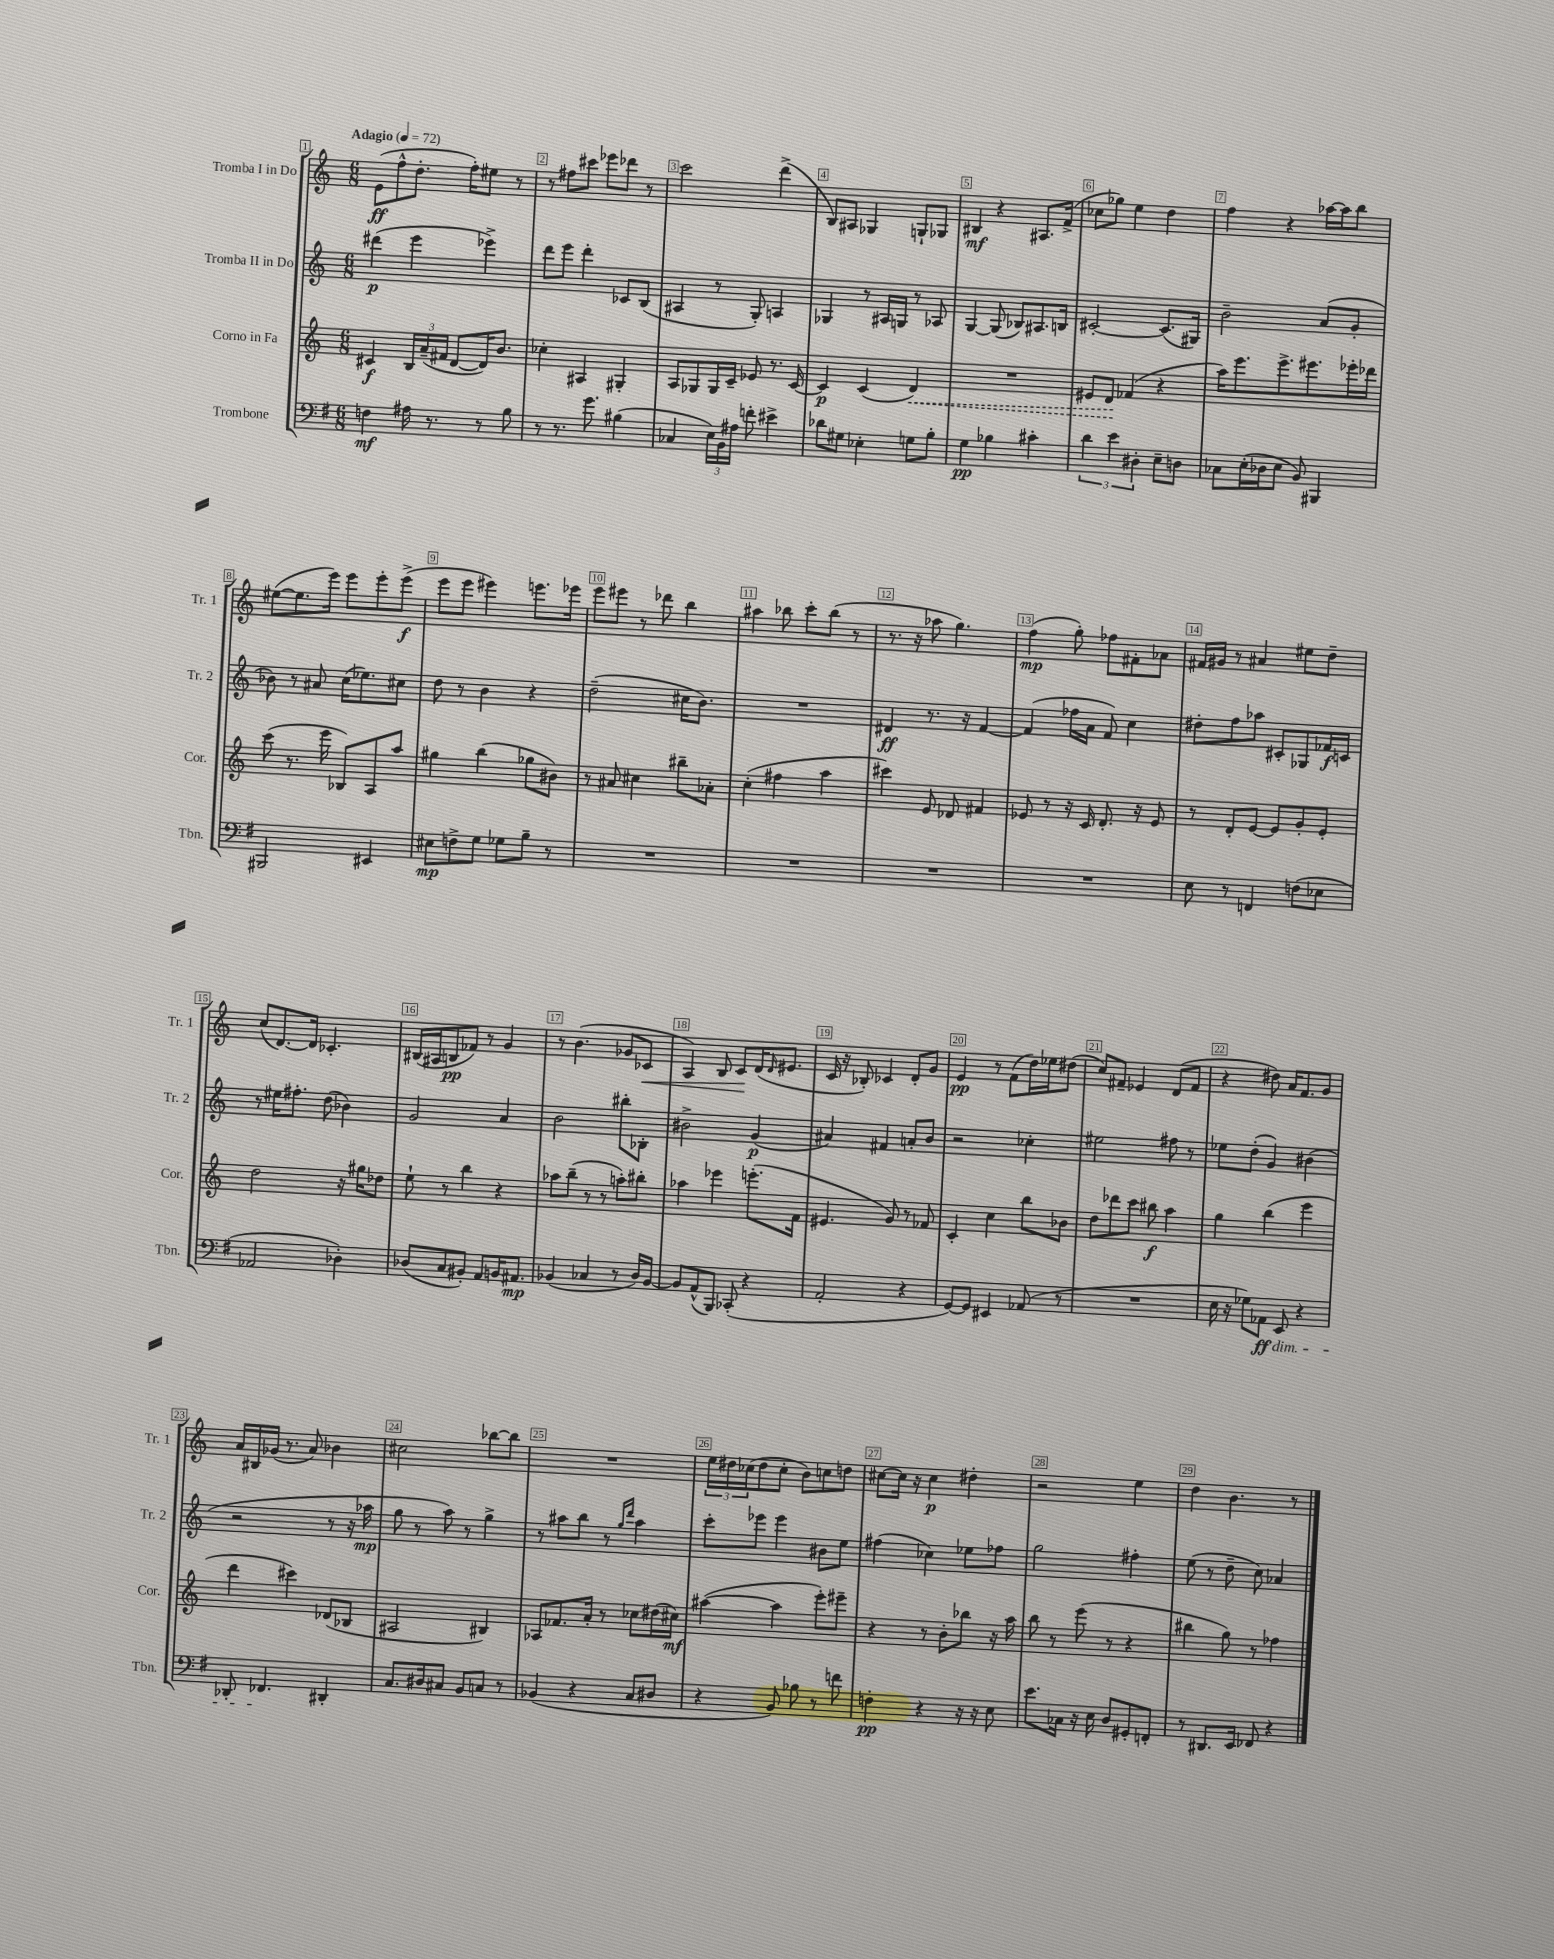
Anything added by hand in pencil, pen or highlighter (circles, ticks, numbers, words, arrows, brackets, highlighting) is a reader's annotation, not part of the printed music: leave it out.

**kern	**dynam	**kern	**dynam	**kern	**dynam	**kern	**dynam
*part4	*part4	*part3	*part3	*part2	*part2	*part1	*part1
*staff4	*staff4	*staff3	*staff3	*staff2	*staff2	*staff1	*staff1
*I"Trombone	*	*I"Corno in Fa	*	*I"Tromba II in Do	*	*I"Tromba I in Do	*
*I'Tbn.	*	*I'Cor.	*	*I'Tr. 2	*	*I'Tr. 1	*
*clefF4	*	*clefG2	*	*clefG2	*	*clefG2	*
*k[f#]	*	*k[]	*	*k[]	*	*k[]	*
*M6/8	*	*M6/8	*	*M6/8	*	*M6/8	*
*MM72	*	*MM72	*	*MM72	*	*MM72	*
=1	=1	=1	=1	=1	=1	=1	=1
!	!	!	!	!	!	!LO:TX:a:B:t=Adagio	!
4Fn\	mf	4c#X/	f	(4ddd#X\	p	(8e\L	ff
.	.	.	.	.	.	8ff^^\	.
16A#X\	.	24B/LL	.	4eee\	.	8.dd'\J	.
.	.	(24a~/	.	.	.	.	.
8.r	.	.	.	.	.	.	.
.	.	24f#X/JJ	.	.	.	.	.
.	.	[8d/L	.	.	.	.	.
.	.	.	.	.	.	16ff'\KL)	.
8r	.	16d/K])	.	4eee-X^\)	.	8ee#X\J	.
.	.	8.b/J	.	.	.	.	.
8B\	.	.	.	.	.	8r	.
=2	=2	=2	=2	=2	=2	=2	=2
8r	.	4cc-X'\	.	8ddd\L	.	8r	.
8.r	.	.	.	8eee\J	.	8ff#X\L	.
.	.	4A#X/	.	4ddd'\	.	8ccc#X\J	.
8.g\	.	.	.	.	.	.	.
.	.	.	.	.	.	8eee-X\L	.
(4B#X\	.	4G#X'/	.	8c-X/L	.	8ddd-X\J	.
.	.	.	.	(8B/J	.	8r	.
=3	=3	=3	=3	=3	=3	=3	=3
4C-X/	.	8A/L	.	4A#X/	.	2ccc\	.
.	.	8G-X/	.	.	.	.	.
24E\LL)	.	16G-/L	.	8r	.	.	.
24BB\	.	.	.	.	.	.	.
.	.	16c~/JJ	.	.	.	.	.
24A#X\JJ	.	.	.	.	.	.	.
8fn'\	.	8e-X/	.	8G'/)	.	.	.
4e#X^\	.	8.r	.	4An/	.	(4ddd^\	.
.	.	[16c/	.	.	.	.	.
=4	=4	=4	=4	=4	=4	=4	=4
8d-X\L	.	4c/]	p	4G-X/	.	8B/L)	.
8G#X\J	.	.	.	.	.	8A#X/J	.
4E-X'\	.	(4c/	.	8r	.	4G-X/	.
.	.	.	.	16A#X/LL	.	.	.
.	.	.	.	16Gn/JJ	.	.	.
!	!	!	!LO:HP:b	!	!	!	!
8Gn\L	.	4d/)	<	8r	.	8Gn`/L	.
8B'\J	.	.	.	8A-X/	.	8G-X/J	.
=5	=5	=5	=5	=5	=5	=5	=5
4G\	pp	2.r	.	[4G/	.	4B#X/	mf
4B-X\	.	.	.	(8G/]	.	4r	.
.	.	.	.	8B-X/L)	.	.	.
4c#X'\	.	.	.	8.A#X/	.	8.A#X/L	.
.	.	.	.	16Bn/Jk	.	(16f^/Jk	.
=6	=6	=6	=6	=6	=6	=6	=6
6d\	.	8e#X/L	.	[2c#X'/	.	8cc-X\L	.
.	.	8d/J	.	.	.	8gg-X\J)	.
6e\	.	.	.	.	.	.	.
.	.	(4f-X/	[	.	.	4ee\	.
6D#X'\	.	.	.	.	.	.	.
8E~\L	.	4r	.	(8.c#/L]	.	4dd\	.
8Dn\J	.	.	.	.	.	.	.
.	.	.	.	16G#X/Jk)	.	.	.
=7	=7	=7	=7	=7	=7	=7	=7
8C-X\L	.	16aa\KL)	.	2b~\	.	4ff\	.
.	.	8.eee\	.	.	.	.	.
(16E'\L	.	.	.	.	.	.	.
16D-X\J	.	.	.	.	.	.	.
8E\J	.	8.eee^\	.	.	.	4r	.
8BB/)	.	.	.	.	.	.	.
.	.	8.eee#X\	.	.	.	.	.
4BBB#X/	.	.	.	(8a/L	.	[16aa-X\LL	.
.	.	.	.	.	.	16aa-\J]	.
.	.	16eee-X'\L	.	8g'/J	.	8bb\J	.
.	.	16ddd-X\JJ	.	.	.	.	.
!!LO:LB:g=z
=8	=8	=8	=8	=8	=8	=8	=8
2BBB#X/	.	(8ccc\	.	8b-X\)	.	([8ee#X\L	.
.	.	8.r	.	8r	.	8.ee#\]	.
.	.	.	.	8a#X/	.	.	.
.	.	16eee\	.	.	.	16eee\Jk)	.
.	.	8B-X/L)	.	(16cc\KL	.	8eee\L	.
.	.	.	.	8.ee-X\)	.	.	.
4EE#X/	.	8A/	.	.	.	8eee'\	.
.	.	8aa/J	.	8cc#X\J	.	(8eee^\J	f
=9	=9	=9	=9	=9	=9	=9	=9
8E#X\L	mp	4gg#X\	.	8dd\	.	8eee\L	.
8Fn^\	.	.	.	8r	.	8eee\J	.
8G\J	.	(4bb\	.	4b\	.	4eee#X\)	.
8G-X\L	.	.	.	.	.	.	.
8B~\J	.	8gg-X\L	.	4r	.	8.eeen\L	.
8r	.	8b#X\J)	.	.	.	.	.
.	.	.	.	.	.	16eee-X\Jk	.
=10	=10	=10	=10	=10	=10	=10	=10
2.r	.	8r	.	(2dd~\	.	8eee\L	.
.	.	8a#X/	.	.	.	8eee#X\J	.
.	.	4cc#X\	.	.	.	8r	.
.	.	.	.	.	.	8ddd-X\	.
.	.	8bb#X~\L	.	16cc#X\KL	.	4bb\	.
.	.	.	.	8.b\J)	.	.	.
.	.	8a-X'\J	.	.	.	.	.
=11	=11	=11	=11	=11	=11	=11	=11
2.r	.	(4cc'\	.	2.r	.	4aa#X\	.
.	.	4ff#X\	.	.	.	8bb-X\	.
.	.	.	.	.	.	8ccc'\L	.
.	.	4aa\	.	.	.	(8bb-\J	.
.	.	.	.	.	.	8r	.
=12	=12	=12	=12	=12	=12	=12	=12
2.r	.	4ccc#X\)	.	4d#X/	ff	8.r	.
.	.	.	.	.	.	16r	.
.	.	8e/	.	8.r	.	8aa-X\	.
.	.	8d-X/	.	.	.	4.gg\)	.
.	.	.	.	16r	.	.	.
.	.	4f#X/	.	[4f/	.	.	.
=13	=13	=13	=13	=13	=13	=13	=13
2.r	.	8e-X/	.	(4f/]	.	(4ff\	mp
.	.	8r	.	.	.	.	.
.	.	16r	.	16ff-X\LL	.	8gg'\)	.
.	.	16c/	.	16a\JJ	.	.	.
.	.	8.d'/	.	8f/)	.	8ff-X\L	.
.	.	.	.	4cc\	.	8f#X'\	.
.	.	16r	.	.	.	.	.
.	.	8e-/	.	.	.	8a-X\J	.
=14	=14	=14	=14	=14	=14	=14	=14
8E\	.	8r	.	8dd#X'\L	.	16f#X/LL	.
.	.	.	.	.	.	16g#X/JJ	.
8r	.	8d'/L	.	8ff\	.	8r	.
4FFn/	.	[8e/J	.	8aa-X\J	.	4a#X/	.
.	.	8e/L]	.	8c#X'/L	.	.	.
(8Fn\L	.	8g'/	.	8G-X/	.	8ee#X\L	.
8E-X\J	.	8e'/J	.	16f-X/L	f	8dd~\J	.
.	.	.	.	16cn/JJ	.	.	.
!!LO:LB:g=z
=15	=15	=15	=15	=15	=15	=15	=15
2AA-X/	.	2dd\	.	8r	.	(8cc/L	.
.	.	.	.	16ee#X\KL	.	[8.d/)	.
.	.	.	.	8.ff#X'\J	.	.	.
.	.	.	.	.	.	16d/Jk]	.
.	.	.	.	(8dd\	.	4.c-X'/	.
4D-X'\)	.	16r	.	4b-X\)	.	.	.
.	.	16gg#X\KL	.	.	.	.	.
.	.	8dd-X\J	.	.	.	.	.
=16	=16	=16	=16	=16	=16	=16	=16
(8D-X/L	.	8ee`\	.	2g/	.	(16B#X/LL	.
.	.	.	.	.	.	16A#X/J	.
8C/	.	8r	.	.	.	8Bn/	pp
8BB#X'/J)	.	4bb\	.	.	.	8f-X/J)	.
8AA/L	.	.	.	.	.	8r	.
16BBn/K	.	4r	.	4a/	.	4g/	.
8.AA#X/J	mp	.	.	.	.	.	.
=17	=17	=17	=17	=17	=17	=17	=17
(4BB-X/	.	8aa-X\L	.	2b\	.	8r	.
.	.	(8bb~\J	.	.	.	(4.b\	.
4C-X/	.	8r	.	.	.	.	.
.	.	8r	.	.	.	.	.
8r	.	8aan'\L)	.	8bb#X'\L	.	8g-X/L	.
!	!	!	!	!	!	!	!LO:HP:b
16D/LL)	.	8bb#X'\J	.	8B-X'\J	.	8c-X/J	<
[16BB-/JJ	.	.	.	.	.	.	.
=18	=18	=18	=18	=18	=18	=18	=18
8BB-/L]	.	4aa-X\	.	2b#X^\	.	4A/)	.
(8AA^^/	.	.	.	.	.	.	.
8BBB/J)	.	4eee-X\	.	.	.	8B/	.
(8CC-X'/	.	.	.	.	.	8c/L	.
4r	.	(8.eeen'\L	.	(4g/	p	(16d/K	[
.	.	.	.	.	.	16qqd/	.
.	.	.	.	.	.	8.e#X/J	.
.	.	16f\Jk	.	.	.	.	.
=19	=19	=19	=19	=19	=19	=19	=19
2AA'/	.	4.e#X/	.	4a#X/)	.	16c/	.
.	.	.	.	.	.	16r	.
.	.	.	.	.	.	8B-X'/)	.
.	.	.	.	4f#X/	.	4c-X/	.
.	.	8g/)	.	.	.	.	.
4r	.	8r	.	8an'/L	.	8d'/L	.
.	.	8f-X/	.	8b/J	.	8g/J	.
=20	=20	=20	=20	=20	=20	=20	=20
[8GG/L)	.	4c'/	.	2r	.	4e/	pp
8GG/J]	.	.	.	.	.	.	.
4EE#X/	.	4cc\	.	.	.	8r	.
.	.	.	.	.	.	(8f\L	.
(8AA-X/	.	8bb\L	.	4cc-X'\	.	16dd\L)	.
.	.	.	.	.	.	16ee-X\J	.
8r	.	8b-X\J	.	.	.	(8dd#X\J	.
=21	=21	=21	=21	=21	=21	=21	=21
2.r	.	8dd\L	.	2ee#X\	.	8cc/L)	.
.	.	8ddd-X\	.	.	.	8f#X~/J	.
.	.	8ccc\J	.	.	.	4e-X/	.
.	.	8bb#X\	f	.	.	.	.
.	.	4aa\	.	8ff#X\	.	(8d/L	.
.	.	.	.	8r	.	8f#/J	.
=22	=22	=22	=22	=22	=22	=22	=22
16E\	.	4gg\	.	8ee-X\L	.	4r	.
16r	.	.	.	.	.	.	.
8G-X\L)	.	.	.	(8dd'\J	.	.	.
!LO:TX:b:i:t=dim.	!	!	!	!	!	!	!
8AA-X\J	ff	(4bb\	.	4g/)	.	8dd#X\)	.
8EE/	.	.	.	.	.	16a/KL	.
.	.	.	.	.	.	8.f/	.
4r	.	4eee\	.	(4b#X\	.	.	.
.	.	.	.	.	.	8g/J	.
!!LO:LB:g=z
=23	=23	=23	=23	=23	=23	=23	=23
8DD-X'/	.	4ddd\	.	2r	.	16a/LL	.
.	.	.	.	.	.	16B#X/	.
4.FF-X/	.	.	.	.	.	(16g-X/JJ	.
.	.	.	.	.	.	8.r	.
.	.	4ccc#X\)	.	.	.	.	.
.	.	.	.	.	.	8a/)	.
4DD#X'/	.	(8d-X/L	.	8r	.	4b-X\	.
.	.	8B-X/J	.	16r	.	.	.
.	.	.	.	16aa-X\	mp	.	.
=24	=24	=24	=24	=24	=24	=24	=24
8.C/L	.	2A#X/	.	8gg\	.	2cc#X\	.
.	.	.	.	8r	.	.	.
16D#X/k	.	.	.	.	.	.	.
8C#X/J	.	.	.	8aa\)	.	.	.
8BB/L	.	.	.	8r	.	.	.
8Cn/J	.	4B#X/)	.	4gg^\	.	[8bb-X\L	.
8r	.	.	.	.	.	8bb-\J]	.
=25	=25	=25	=25	=25	=25	=25	=25
(4BB-X/	.	8A-X/L	.	8r	.	2.r	.
.	.	8.f-X/	.	8aa#X\L	.	.	.
4r	.	.	.	8bb\J	.	.	.
.	.	16a'/Jk	.	.	.	.	.
.	.	8r	.	8r	.	.	.
.	.	.	.	16qqgg/LL	.	.	.
.	.	.	.	16qqddd/JJ	.	.	.
8C/L	.	8cc-X\L	.	4aa#\	.	.	.
8D#X/J	.	(16dd#X\L	.	.	.	.	.
.	.	16cc#X\JJ)	mf	.	.	.	.
=26	=26	=26	=26	=26	=26	=26	=26
4r	.	([4aa#X\	.	8ccc'\L	.	24ee\LL	.
.	.	.	.	.	.	24dd#X\	.
.	.	.	.	.	.	(24cc-X\J	.
.	.	.	.	8eee-X\J	.	8dd#\	.
8BB/)	.	4aa#\]	.	4eee-\	.	8cc-'\J	.
8B-X\	.	.	.	.	.	8b\L)	.
8r	.	8eee'\L)	.	8b#X\L	.	8ccn\	.
8fn\	.	8eee#X~\J	.	8ee\J	.	8ddn\J	.
=27	=27	=27	=27	=27	=27	=27	=27
4Fn'\	pp	4r	.	(4ff#X\	.	[8cc#X\L	.
.	.	.	.	.	.	16cc#\Jk]	.
.	.	.	.	.	.	16r	.
4r	.	8r	.	4cc-X\)	.	4cc#\	p
.	.	8b'\L	.	.	.	.	.
16r	.	8bb-X\J	.	8ee-X\L	.	4dd#X'\	.
16r	.	.	.	.	.	.	.
8E\	.	16r	.	8ff-X\J	.	.	.
.	.	16aa\	.	.	.	.	.
=28	=28	=28	=28	=28	=28	=28	=28
8.e\L	.	8bb\	.	2gg\	.	2r	.
.	.	8r	.	.	.	.	.
16C-X\Jk	.	.	.	.	.	.	.
16r	.	(8eee\	.	.	.	.	.
16E\	.	.	.	.	.	.	.
8D/L	.	8r	.	.	.	.	.
8GG#X'/	.	4r	.	4ff#X'\	.	4ee\	.
8FFn'/J	.	.	.	.	.	.	.
=29	=29	=29	=29	=29	=29	=29	=29
8r	.	4bb#X\	.	(8ee\	.	4dd\	.
8.DD#X/L	.	.	.	8r	.	.	.
.	.	8gg\)	.	8dd~\	.	4.b\	.
16EE/Jk	.	.	.	.	.	.	.
8FF-X/	.	8r	.	8cc\)	.	.	.
4r	.	4ff-X\	.	4a-X/	.	.	.
.	.	.	.	.	.	8r	.
==	==	==	==	==	==	==	==
*-	*-	*-	*-	*-	*-	*-	*-
